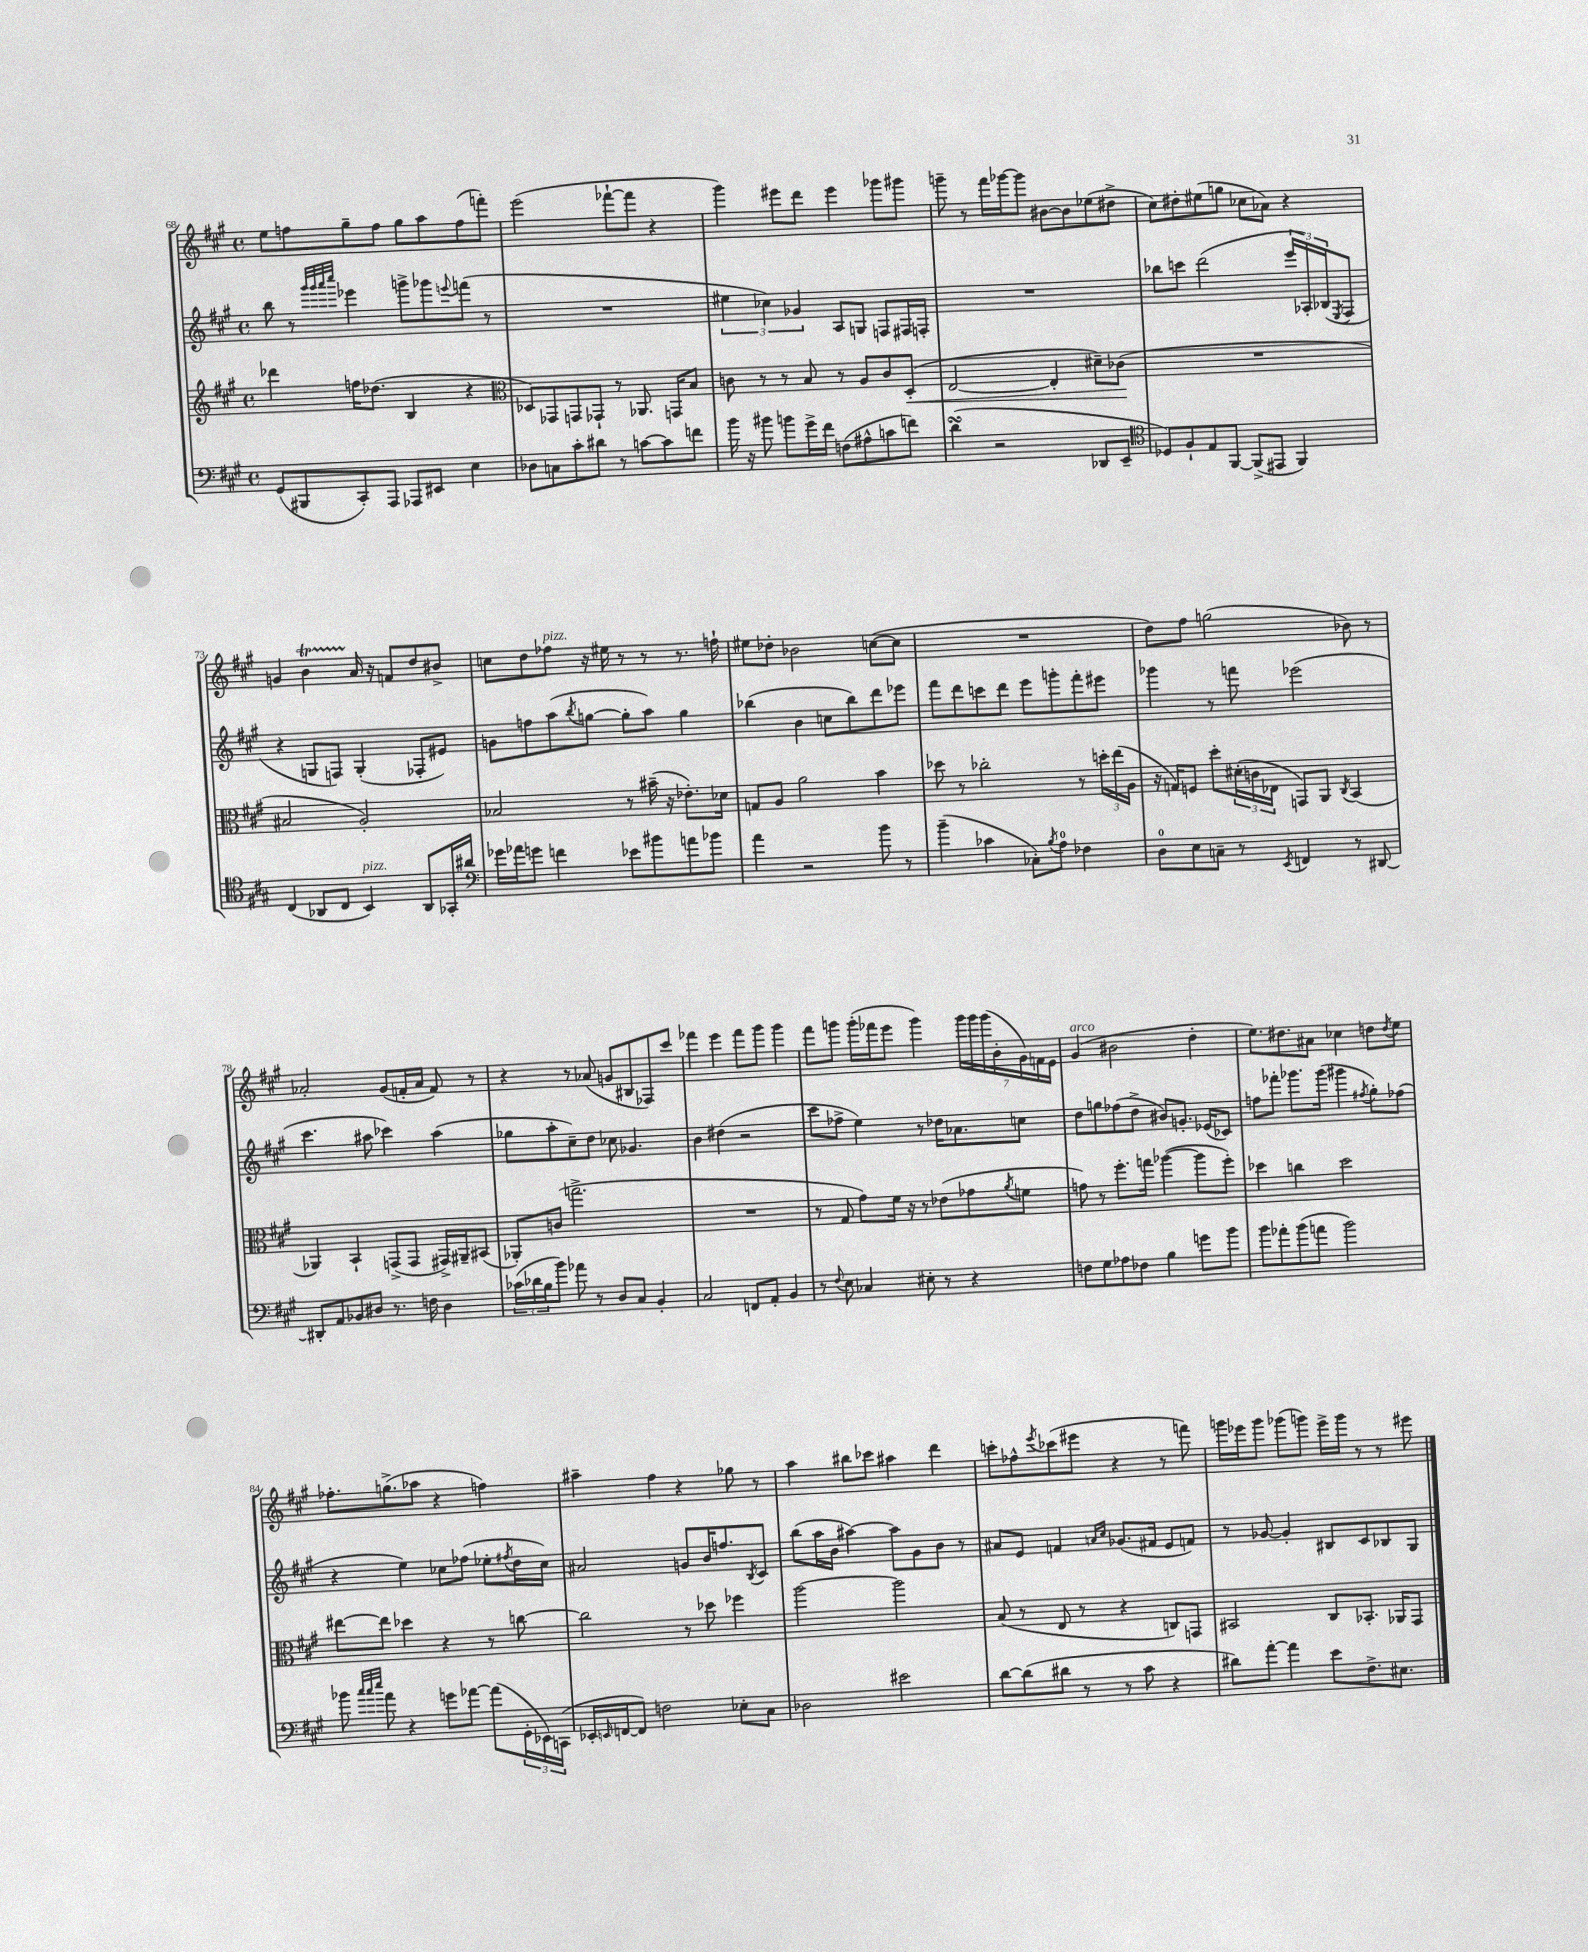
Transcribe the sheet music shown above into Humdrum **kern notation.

**kern	**kern	**kern	**kern
*staff4	*staff3	*staff2	*staff1
*clefF4	*clefG2	*clefG2	*clefG2
*k[f#c#g#]	*k[f#c#g#]	*k[f#c#g#]	*k[f#c#g#]
*M4/4	*M4/4	*M4/4	*M4/4
*met(c)	*met(c)	*met(c)	*met(c)
(8GG#	4ddd-	8bb	8ee
8BBB#	.	8r	8ff
.	.	32qqggg#	.
.	.	32qqggg#	.
.	.	32qqaaa	.
.	.	32qqcccc#	.
8CC#')	16ff	4eee-	8gg#~
.	(8.dd-	.	.
8AAA	.	.	8ff
8AAA-	4B	8ggg^	8gg#
8EE#	.	8ggg-	8aa
.	.	8qqeee	.
4E	4r	(8fff	(8ff
.	.	8r	8fff')
=	=	=	=
*	*clefC3	*	*
8D-	8D-)	1r	(2eee
8C	8GG-	.	.
8c#'	8GG	.	.
8d#	8GG-`	.	.
8r	8r	.	[8fff-`
[8c	8.AA-	.	8fff-]
8c]	.	.	4r
.	16GG	.	.
8f	8B	.	.
=	=	=	=
16b	8c	6ee#	4ggg#)
16r	.	.	.
8b#	8r	.	.
.	.	6cc-)	.
8b	8r	.	8eee#
.	.	6g-	.
16g#^	8B	.	8ddd
16f#	.	.	.
(8F	8r	8A	4eee#
8A#^^	8A	8G	.
8c	8c	8F	8ggg-
8f)	(8D'	16F#	8ggg#
.	.	16F'	.
=	=	=	=
(4d	[2E	1r	8ggg~
.	.	.	8r
2r	.	.	16fff#
.	.	.	[16ggg-
.	.	.	8ggg-]
.	4E']	.	[8b#
.	.	.	8b#]
8DD-	8d#~)	.	(8ee-
8EE~	(8c-	.	8dd#^
=	=	=	=
*clefC4	*	*	*
8D-)	1r	8bb-	8cc#)
8F#`	.	8ccc	8dd#'
8E	.	(2ddd	(8ee#
[8FF#	.	.	8gg
(8FF#^]	.	.	8cc-
8EE#	.	.	8a-)
4FF#)	.	24eee	4r
.	.	24A-')	.
.	.	(24B-	.
.	.	8qE	.
.	.	8F#	.
=	=	=	=
(4C#	2B#	4r	4g
8AA-	.	8G	4b
8C#	.	8F)	.
4BB)	2A')	(4G'	16a
.	.	.	16r
.	.	.	8f
8AA-	.	8F-'	8dd
16GG-'	.	8e#)	8b#^
16a#	.	.	.
=	=	=	=
*clefF4	*	*	*
16g-	2B-	8g	8cc
16a-	.	.	.
8g	.	8ff	8dd
4f	.	(8aa	8ff-
.	.	8qbb	.
.	.	[8gg	16r
.	.	.	16ee#
8e-	8r	8gg']	8r
8b#	(16b#~	8aa)	8r
.	16r	.	.
8a	8.e-')	4gg	8.r
8b-	.	.	.
.	16d-	.	16ff`
=	=	=	=
4a	8G	(4bb-	8ee#
.	8A	.	8dd-'
2r	2a	4b	2b-
.	.	8cc	.
.	.	8bb-)	.
8b	4b	8ddd	([8cc
8r	.	8eee-	8cc]
=	=	=	=
(4b~	8dd-	8fff#	1r
.	8r	8ddd	.
4c-	2cc-'	8ccc	.
.	.	8ddd	.
8C-')	.	8eee	.
8qB	.	.	.
8A	.	8ggg'	.
4F-	8r	8fff#'	.
.	24dd'	8eee#	.
.	(24ee	.	.
.	24A	.	.
=	=	=	=
8D	16r	4ggg-	8dd)
.	16G)	.	.
8E	8F	.	8ff#
8C~	8dd'	8r	(2gg
8r	(24d#'	8fff	.
.	24c	.	.
.	24E-	.	.
8qEE	.	.	.
4FF	8GG)	(2eee-	.
.	8AA	.	.
.	8qC#	.	.
8r	(4BB	.	8b-)
[8DD#	.	.	8r
=	=	=	=
8DD#']	4AA-)	4.ccc#	2a-'
8AA	.	.	.
8BB-	4BB`	.	.
8D#	.	8aa#	.
8.r	(8GG^	4ccc-)	(8g#
.	8GG	.	16f'
16F	.	.	16a-
4D#	16GG#^)	(4aa#	8f)
.	16AA#~	.	.
.	(8BB#	.	8r
=	=	=	=
(24c-	8AA-')	8gg-	4r
24d-	.	.	.
24B	.	.	.
8b)	(8c	8aa'	.
8a-	2.gg^	8cc#~)	8r
8r	.	8dd	(8a-
8D	.	8cc-	8g
8C#	.	4.g-	8B#
4BB'	.	.	8F-)
.	.	.	8ccc#
=	=	=	=
2C#	1r	4b	4fff-
.	.	(4dd#	4eee
8FF	.	2r	8fff-
8AA'	.	.	8ggg#
4BB	.	.	4ggg#
=	=	=	=
8r	8r	8ccc#	8fff#
8qqF#	.	.	.
8E	8G#	8ff-^	8ggg
4C-	8g#)	4ee)	(16ggg'
.	.	.	16fff-
.	16f#	.	8eee
.	16r	.	.
8E#'	8r	8r	4ggg)
8r	(8e-	16dd-	.
.	.	8.a-	.
4r	8g-	.	28ggg
.	.	.	28ggg
.	.	.	(28ggg
.	.	.	28b'
.	8qa	.	.
.	8f	8cc	.
.	.	.	28g#)
.	.	.	28f
.	.	.	28e
=	=	=	=
8F	8g)	8dd	(4g#
8G#	8r	8gg	.
8A-	8.ff#'	(8ff-	2b#
8F-	.	8dd^	.
.	16gg	.	.
4B	([4aa-	8b#)	.
.	.	8.g'	.
8g	8aa-]	.	4dd'
.	.	(16e-	.
8b	8ff#')	8c-)	.
=	=	=	=
8b	4dd-	8ff	8.ee)
8a-'	.	8fff-'	.
.	.	.	8.dd#
(8b	4cc	8.ggg-	.
8a	.	.	8a#
.	.	(16ggg-	.
2b)	2dd-	4ggg#	4cc-
.	.	8qff#	.
.	.	8gg#')	8dd
.	.	.	8qdd
.	.	(8ff-	8ee
=	=	=	=
8b-	[8ee#	4r	8.ff-'
32qqcc#	.	.	.
32qqcc#	.	.	.
32qqee	.	.	.
8a	8ee#]	.	.
.	.	.	(8.gg^
4r	4dd-	4ee)	.
.	.	.	8aa-
8g	4r	8cc-	4r
[8a-	.	(8ff-	.
(8a-]	8r	8ee-'	4ff)
.	.	8qff#	.
24GG#'	[8cc	16dd	.
24EE-)	.	.	.
.	.	16cc-)	.
(24CC	.	.	.
=	=	=	=
16EE-'	2cc]	2a#	4aa#~
16qqEE	.	.	.
[16FF	.	.	.
8FF])	.	.	.
2F	.	.	4ff#
.	8r	8g	4r
.	8dd-	16b	.
.	.	8.ff	.
8E-'	4ff-	.	8gg-
.	.	8qB	.
8C#	.	8c#	8r
=	=	=	=
2D-	[2aa	(8bb	4aa
.	.	16aa	.
.	.	16b	.
.	.	[4aa#)	8bb#
.	.	.	8ccc-
2e#	2aa]	8aa#]	4aa#
.	.	8g#	.
.	.	8b	4ddd
.	.	8r	.
=	=	=	=
[8d	(8B	8a#	8ccc'
(8d]	8r	8e	8ff-^^
.	.	.	8qeee
8d#	8E	4f	(8ccc-
8r	8r	.	8eee#
.	.	16qqa	.
.	.	16qqcc#	.
8r	4r	(8.g-	4r
8c#	.	.	.
.	.	16f#	.
4r	8C)	8e	8r
.	8GG	8f)	8fff)
=	=	=	=
8d#)	2BB#	8r	16ggg
.	.	.	16eee-
[8a'	.	[8g-	8ggg
4a]	.	4g-']	(8ggg-
.	.	.	8ggg)
8e	8C#	8B#	16eee-^
.	.	.	16ggg
8.F#^	8.BB-'	8c#	8r
.	.	8B-	8r
8.E#	16AA-	.	.
.	8GG#	8G#	8eee#
==	==	==	==
*-	*-	*-	*-
